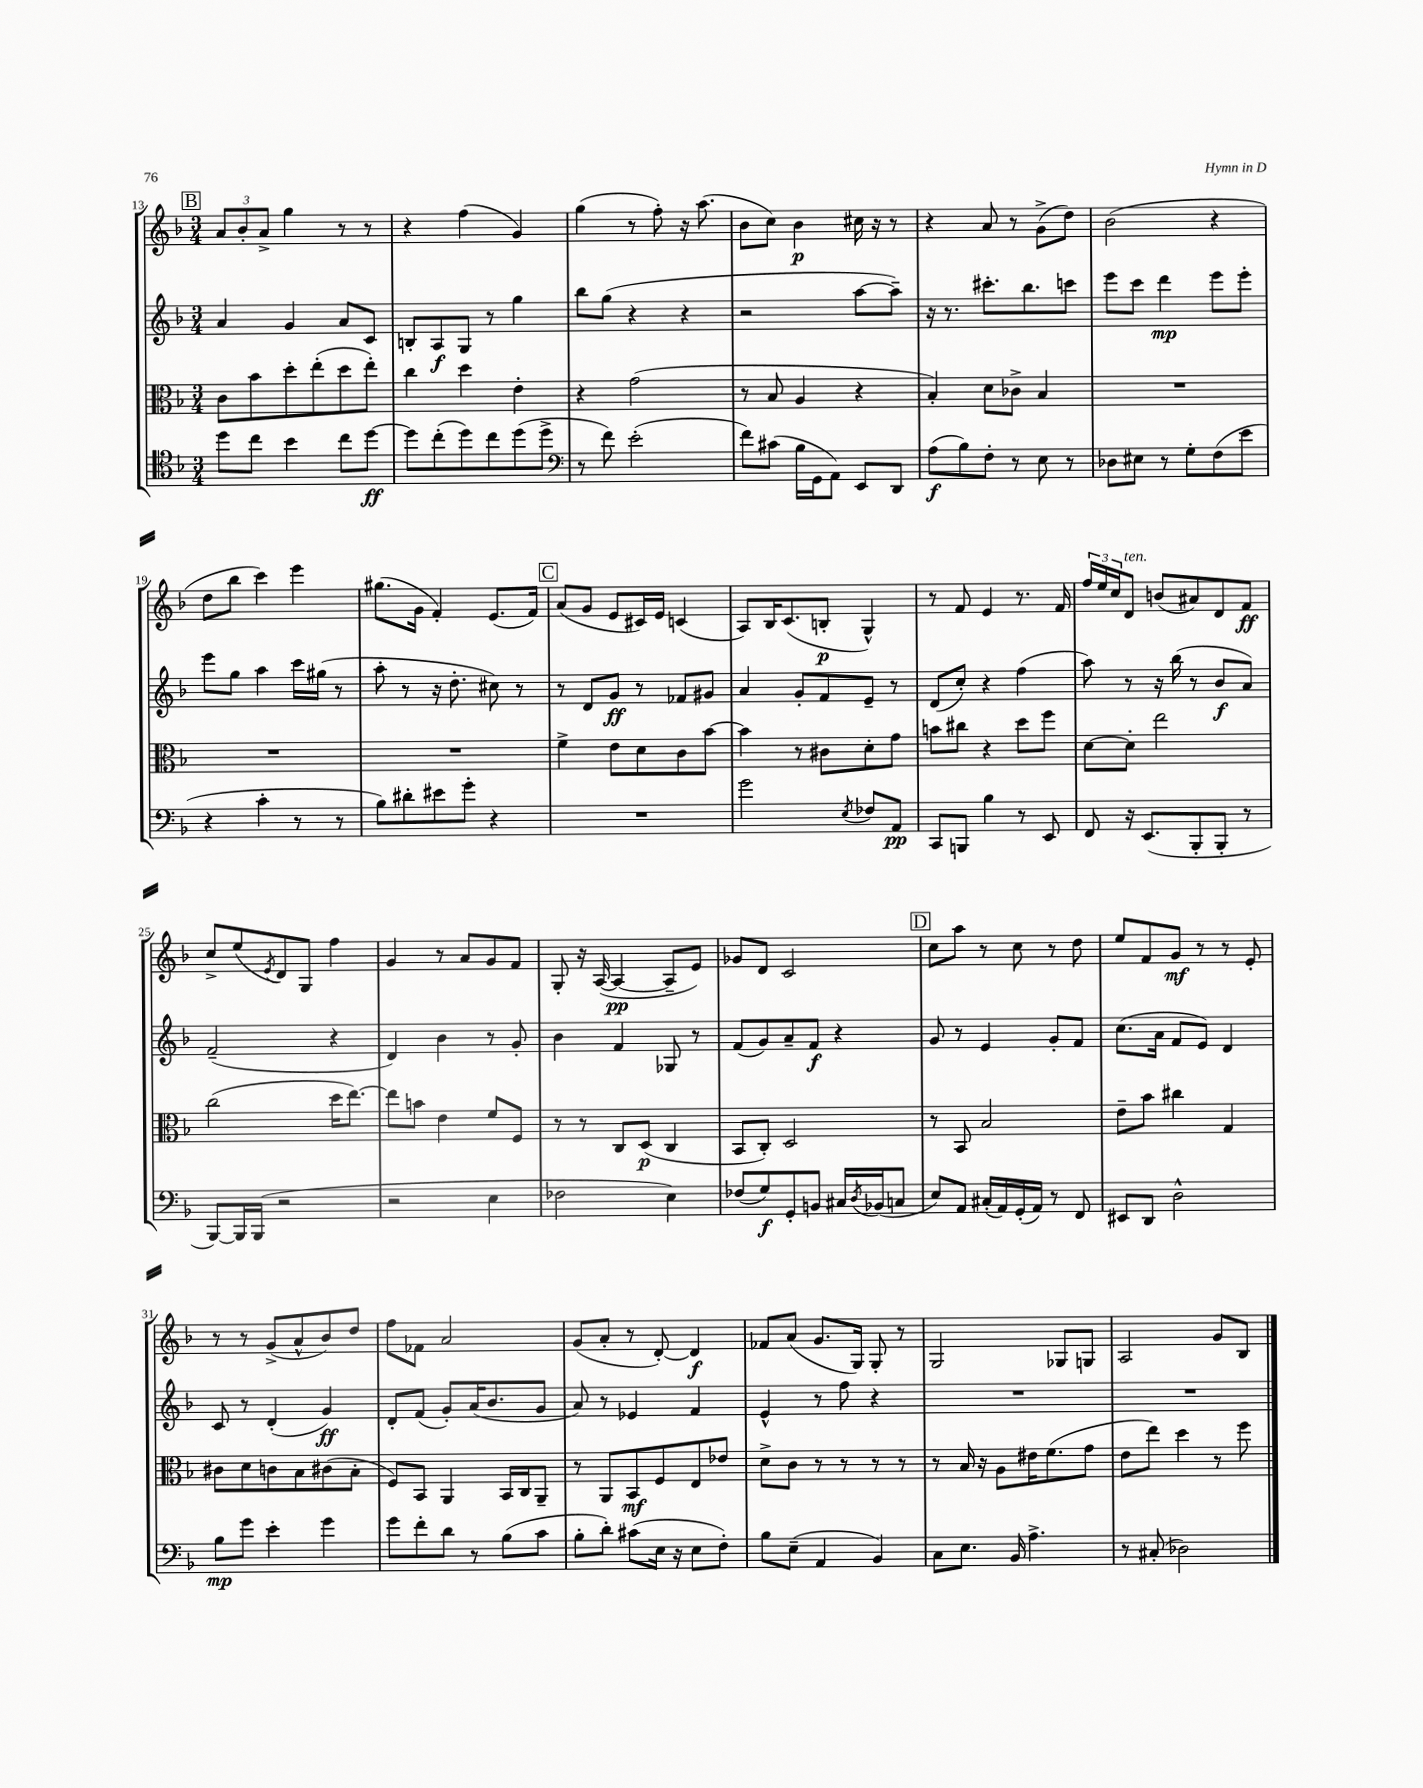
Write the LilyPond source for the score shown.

<<
\new StaffGroup <<
\new Staff = "s0" {
    \clef treble \key f \major \numericTimeSignature \time 3/4
    \mark \markup { \box "B" } \tuplet 3/2 { a'8 bes'8-. a'8-> } g''4 r8 r8 |
    r4 f''4( g'4) |
    g''4( r8 f''8-.) r16 a''8.( |
    bes'8 c''8) bes'4\p cis''16 r16 r8 |
    r4 a'8 r8 g'8->( d''8) |
    bes'2( r4 |
    d''8 bes''8 c'''4) e'''4 |
    gis''8.( g'16 f'4-.) e'8.( f'16) |
    \mark \markup { \box "C" } a'8( g'8 e'8 cis'16) e'16 c'4( |
    a8) bes16 c'8.( b8-.\p g4-^) |
    r8 f'8 e'4 r8. f'16 |
    \tuplet 3/2 { f''16 e''16 c''16 } d'8^\markup { \italic "ten." } b'8( ais'8) d'8 f'8\ff |
    c''8-> e''8( \acciaccatura { e'8 } d'8) g8 f''4 |
    g'4 r8 a'8 g'8 f'8 |
    g8-. r16 a16~( a4~\pp a8-- e'8) |
    ges'8 d'8 c'2 |
    \mark \markup { \box "D" } c''8 a''8 r8 c''8 r8 d''8 |
    e''8 f'8 g'8\mf r8 r8 e'8-. |
    r8 r8 g'8->( a'8-^ bes'8) d''8 |
    f''8 fes'8 a'2 |
    g'8( a'8-. r8 d'8~-.) d'4\f |
    fes'8 a'8( g'8. g16) g8-. r8 |
    g2 ges8 g8 |
    a2 g'8 bes8 \bar "|." |
}
\new Staff = "s1" {
    \clef treble \key f \major \numericTimeSignature \time 3/4
    \mark \markup { \box "B" } a'4 g'4 a'8 c'8 |
    b8-. a8\f g8 r8 g''4 |
    bes''8 g''8( r4 r4 |
    r2 a''8~ a''8--) |
    r16 r8. cis'''8.-. bes''8. c'''8 |
    e'''8 c'''8 d'''4\mp e'''8 e'''8-. |
    e'''8 g''8 a''4 c'''16 gis''16( r8 |
    a''8-. r8 r16 d''8.-. cis''8) r8 |
    \mark \markup { \box "C" } r8 d'8 g'8\ff r8 fes'8 gis'8 |
    a'4 g'8-. f'8 e'8-- r8 |
    d'8( c''8-.) r4 f''4( |
    a''8) r8 r16 bes''16( r8 bes'8\f a'8) |
    f'2--( r4 |
    d'4) bes'4 r8 g'8-. |
    bes'4 f'4 ges8 r8 |
    f'8( g'8) a'8-- f'8\f r4 |
    \mark \markup { \box "D" } g'8 r8 e'4 g'8-. f'8 |
    c''8.( a'16 f'8 e'8) d'4 |
    c'8 r8 d'4-.( g'4\ff) |
    d'8-. f'8( g'8-.) a'16( bes'8. g'8 |
    a'8) r8 ees'4 f'4 |
    e'4-^ r8 f''8 r4 |
    R2. |
    R2. \bar "|." |
}
\new Staff = "s2" {
    \clef alto \key f \major \numericTimeSignature \time 3/4
    \mark \markup { \box "B" } c'8 bes'8 d''8-. e''8-.( d''8 e''8-.) |
    c''4 d''4 e'4-. |
    r4 g'2( |
    r8 bes8 a4 r4 |
    bes4-.) d'8 ces'8-> bes4 |
    R2. |
    R2. |
    R2. |
    \mark \markup { \box "C" } f'4-> e'8 d'8 c'8 bes'8~ |
    bes'4 r8 cis'8 d'8-. g'8 |
    b'8 cis''8 r4 d''8 f''8 |
    d'8~ d'8-. e''2 |
    c''2( d''16 e''8.~) |
    e''8 b'8 e'4 f'8 f8 |
    r8 r8 c8 d8\p( c4 |
    bes,8 c8-.) d2 |
    \mark \markup { \box "D" } r8 bes,8 bes2 |
    e'8-- bes'8 cis''4 g4 |
    cis'8 d'8 c'8 bes8 cis'8( bes8-. |
    f8) bes,8 a,4 bes,16 c16 a,8-- |
    r8 a,8 bes,8\mf f8 e8 ees'8 |
    d'8-> c'8 r8 r8 r8 r8 |
    r8 bes16 r16 a8 eis'16 f'8.( g'8 |
    e'8 e''8) d''4 r8 f''8 \bar "|." |
}
\new Staff = "s3" {
    \clef tenor \key f \major \numericTimeSignature \time 3/4
    \mark \markup { \box "B" } d''8 c''8 bes'4 c''8 d''8~\ff |
    d''8 c''8-.( d''8) c''8 d''8( d''8-> |
    \clef bass r8 f'8) e'2-.( |
    f'8) cis'8( bes16 g,16 a,8) e,8 d,8 |
    a8\f( bes8) f8-. r8 e8 r8 |
    des8 eis8 r8 g8-. f8( e'8 |
    r4 c'4-. r8 r8 |
    bes8) dis'8-. eis'8 g'8-. r4 |
    \mark \markup { \box "C" } R2. |
    g'2 \acciaccatura { e8 } fes8 a,8\pp |
    c,8 b,,8 bes4 r8 e,8 |
    f,8 r16 e,8.( bes,,8-. bes,,8-. r8 |
    bes,,8~) bes,,16 bes,,16( r2 |
    r2 e4 |
    fes2 e4) |
    fes8( g8\f) g,8-. b,8 cis16 \acciaccatura { d8 } bes,16( c8 |
    \mark \markup { \box "D" } e8) a,8 cis16-.( a,16) g,16-.( a,16) r8 f,8 |
    eis,8 d,8 d2-^ |
    bes8\mp g'8 e'4-. g'4 |
    g'8 f'8-. d'8 r8 bes8( c'8 |
    bes8-. d'8-.) cis'8( e16 r16 e8 f8-.) |
    bes8 e8--( a,4 bes,4) |
    c8 e8. bes,16 a4.-> |
    r8 cis8-.( des2) \bar "|." |
}
>>
>>
\layout { \context { \Score currentBarNumber = #13 } }
